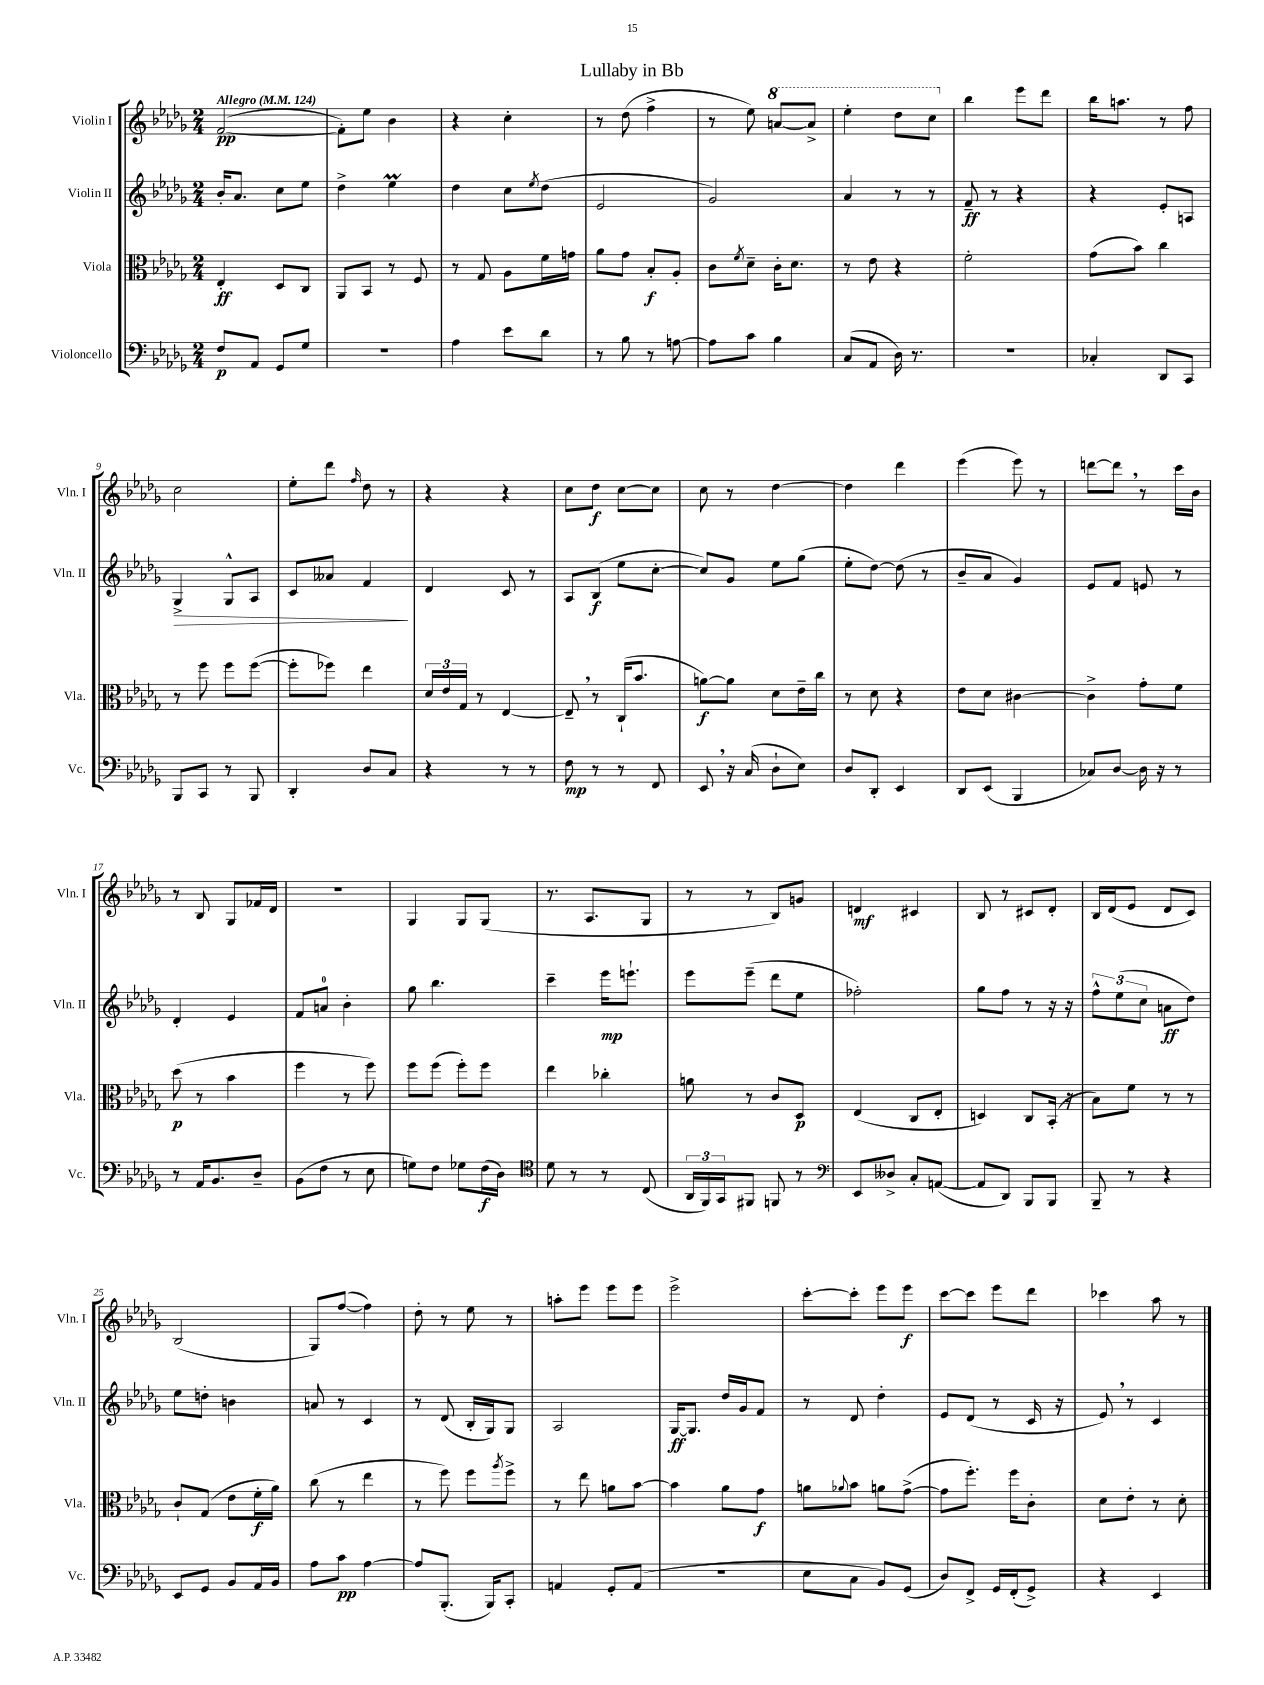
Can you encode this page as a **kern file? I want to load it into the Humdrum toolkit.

**kern	**dynam	**kern	**dynam	**kern	**dynam	**kern	**dynam
*part4	*part4	*part3	*part3	*part2	*part2	*part1	*part1
*staff4	*staff4	*staff3	*staff3	*staff2	*staff2	*staff1	*staff1
*I"Violoncello	*	*I"Viola	*	*I"Violin II	*	*I"Violin I	*
*I'Vc.	*	*I'Vla.	*	*I'Vln. II	*	*I'Vln. I	*
*clefF4	*	*clefC3	*	*clefG2	*	*clefG2	*
*k[b-e-a-d-g-]	*	*k[b-e-a-d-g-]	*	*k[b-e-a-d-g-]	*	*k[b-e-a-d-g-]	*
*M2/4	*	*M2/4	*	*M2/4	*	*M2/4	*
*MM124	*	*MM124	*	*MM124	*	*MM124	*
=1	=1	=1	=1	=1	=1	=1	=1
!	!	!	!	!	!	!LO:TX:a:B:t=Allegro	!
8F/L	p	4E-'/	ff	16b-'/KL	.	([2f/	pp
.	.	.	.	8.a-/J	.	.	.
8AA-/J	.	.	.	.	.	.	.
8GG-/L	.	8D-/L	.	8cc\L	.	.	.
8G-/J	.	8C/J	.	8ee-\J	.	.	.
=2	=2	=2	=2	=2	=2	=2	=2
2r	.	8AA-/L	.	4dd-^\	.	8f'\L])	.
.	.	8BB-/J	.	.	.	8ee-\J	.
.	.	8r	.	4ee-M\	.	4b-\	.
.	.	8F/	.	.	.	.	.
=3	=3	=3	=3	=3	=3	=3	=3
4A-\	.	8r	.	4dd-\	.	4r	.
.	.	8G-/	.	.	.	.	.
8e-\L	.	8A-\L	.	8cc\L	.	4cc'\	.
.	.	.	.	8qee-/	.	.	.
8d-\J	.	16f\L	.	(8dd-\J	.	.	.
.	.	16gn\JJ	.	.	.	.	.
=4	=4	=4	=4	=4	=4	=4	=4
8r	.	8a-\L	.	2e-/	.	8r	.
8B-\	.	8g-\J	.	.	.	(8dd-\	.
8r	.	8B-'/L	f	.	.	4ff^\	.
[8An\	.	8A-'/J	.	.	.	.	.
=5	=5	=5	=5	=5	=5	=5	=5
8A\L]	.	8c\L	.	2g-/)	.	8r	.
.	.	8qf/	.	.	.	.	.
8c\J	.	8d-~\J	.	.	.	8ee-\)	.
*	*	*	*	*	*	*8va	*
4B-\	.	16c'\KL	.	.	.	[8aan/L	.
.	.	8.d-\J	.	.	.	.	.
.	.	.	.	.	.	8aa^/J]	.
=6	=6	=6	=6	=6	=6	=6	=6
(8C/L	.	8r	.	4a-/	.	4eee-'\	.
8AA-/J	.	8e-\	.	.	.	.	.
16D-\)	.	4r	.	8r	.	8ddd-\L	.
8.r	.	.	.	.	.	.	.
.	.	.	.	8r	.	8ccc\J	.
=7	=7	=7	=7	=7	=7	=7	=7
*	*	*	*	*	*	*X8va	*
2r	.	2f'\	.	8f~/	ff	4bb-\	.
.	.	.	.	8r	.	.	.
.	.	.	.	4r	.	8eee-\L	.
.	.	.	.	.	.	8ddd-\J	.
=8	=8	=8	=8	=8	=8	=8	=8
4C-X'/	.	(8g-\L	.	4r	.	16bb-\KL	.
.	.	.	.	.	.	8.aan\J	.
.	.	8b-\J)	.	.	.	.	.
8DD-/L	.	4cc\	.	8e-'/L	.	8r	.
8CC/J	.	.	.	8An/J	.	8ff\	.
!!LO:LB:g=z
=9	=9	=9	=9	=9	=9	=9	=9
!	!	!	!	!	!LO:HP:b	!	!
8BBB-/L	.	8r	.	4G-^/	>	2cc\	.
8CC/J	.	8ff\	.	.	.	.	.
8r	.	8ff\L	.	8G-^^/L	.	.	.
8BBB-/	.	([8ff\J	.	8A-/J	.	.	.
=10	=10	=10	=10	=10	=10	=10	=10
4DD-'/	.	8ff'\L]	.	8c/L	.	8ee-'\L	.
.	.	8ff-X\J)	.	8a--X/J	.	8ddd-\J	.
.	.	.	.	.	.	16qqff/	.
8D-/L	.	4ee-\	.	4f/	.	8dd-\	.
8C/J	.	.	.	.	.	8r	.
.	.	.	.	.	]	.	.
=11	=11	=11	=11	=11	=11	=11	=11
4r	.	24d-/LL	.	4d-/	.	4r	.
.	.	24e-/	.	.	.	.	.
.	.	24G-/JJ	.	.	.	.	.
.	.	8r	.	.	.	.	.
8r	.	[4E-/	.	8c/	.	4r	.
8r	.	.	.	8r	.	.	.
=12	=12	=12	=12	=12	=12	=12	=12
8F\	mp	8E-~,/]	.	8A-/L	.	8cc\L	.
8r	.	8r	.	(8B-/J	f	8dd-\J	f
8r	.	(16C`/KL	.	8ee-\L	.	[8cc\L	.
.	.	8.b-/J	.	.	.	.	.
8FF/	.	.	.	[8cc'\J	.	8cc\J]	.
=13	=13	=13	=13	=13	=13	=13	=13
8EE-,/	.	[8an\L)	f	8cc/L])	.	8cc\	.
16r	.	8a\J]	.	8g-/J	.	8r	.
(16C/	.	.	.	.	.	.	.
8D-`\L	.	8d-\L	.	8ee-\L	.	[4dd-\	.
8E-\J)	.	16e-~\L	.	(8gg-\J	.	.	.
.	.	16cc\JJ	.	.	.	.	.
=14	=14	=14	=14	=14	=14	=14	=14
8D-/L	.	8r	.	8ee-'\L	.	4dd-\]	.
8DD-'/J	.	8d-\	.	[8dd-\J)	.	.	.
4EE-/	.	4r	.	(8dd-\]	.	4ddd-\	.
.	.	.	.	8r	.	.	.
=15	=15	=15	=15	=15	=15	=15	=15
8DD-/L	.	8e-\L	.	8b-~/L	.	(4eee-\	.
(8EE-/J	.	8d-\J	.	8a-/J	.	.	.
4BBB-/	.	[4c#X\	.	4g-/)	.	8eee-\)	.
.	.	.	.	.	.	8r	.
=16	=16	=16	=16	=16	=16	=16	=16
8C-X/L)	.	4c#^\]	.	8e-/L	.	[8dddn\L	.
[8D-/J	.	.	.	8f/J	.	8ddd,\J]	.
16D-\]	.	8g-'\L	.	8en/	.	8r	.
16r	.	.	.	.	.	.	.
8r	.	8f\J	.	8r	.	16ccc\LL	.
.	.	.	.	.	.	16b-\JJ	.
!!LO:LB:g=z
=17	=17	=17	=17	=17	=17	=17	=17
8r	.	(8dd-\	p	4d-'/	.	8r	.
16AA-/KL	.	8r	.	.	.	8B-/	.
8.BB-/	.	.	.	.	.	.	.
.	.	4b-\	.	4e-/	.	8G-/L	.
8D-~/J	.	.	.	.	.	16f-X/L	.
.	.	.	.	.	.	16d-/JJ	.
=18	=18	=18	=18	=18	=18	=18	=18
(8BB-\L	.	4ff\	.	8f/L	.	2r	.
8F\J	.	.	.	8an/J	.	.	.
8r	.	8r	.	4b-'\	.	.	.
8E-\	.	8ff\)	.	.	.	.	.
=19	=19	=19	=19	=19	=19	=19	=19
8Gn\L)	.	8ff\L	.	8gg-\	.	4G-/	.
8F\J	.	(8ff\J	.	4.bb-\	.	.	.
8G-X\L	.	8ff'\L)	.	.	.	8G-/L	.
(16F\L	f	8ff\J	.	.	.	(8G-/J	.
16D-\JJ)	.	.	.	.	.	.	.
=20	=20	=20	=20	=20	=20	=20	=20
*clefC4	*	*	*	*	*	*	*
8d-\	.	4ee-\	.	4ccc~\	.	8.r	.
8r	.	.	.	.	.	.	.
.	.	.	.	.	.	8.A-/L	.
8r	.	4cc-X'\	.	16eee-\KL	mp	.	.
.	.	.	.	8.eeen`\J	.	.	.
(8C/	.	.	.	.	.	8G-/J	.
=21	=21	=21	=21	=21	=21	=21	=21
24AA-/LL	.	8an\	.	8eee-\L	.	8r	.
24FF/)	.	.	.	.	.	.	.
24GG-/J	.	.	.	.	.	.	.
8FF#X/J	.	8r	.	(8eee-~\J	.	8r	.
8FFn/	.	8c/L	.	8ddd-\L	.	8B-/L)	.
8r	.	8D-/J	p	8ee-\J	.	8gn/J	.
=22	=22	=22	=22	=22	=22	=22	=22
*clefF4	*	*	*	*	*	*	*
8EE-/L	.	(4E-/	.	2ff-X'\)	.	4dn/	mf
8D--X^/J	.	.	.	.	.	.	.
8C'/L	.	8C/L	.	.	.	4c#X/	.
([8AAn/J	.	8E-'/J	.	.	.	.	.
=23	=23	=23	=23	=23	=23	=23	=23
8AA/L]	.	4Dn/)	.	8gg-\L	.	8B-/	.
8DD-/J)	.	.	.	8ff\J	.	8r	.
8BBB-/L	.	8C/L	.	8r	.	8c#X/L	.
8BBB-/J	.	(16BB-'/Jk	.	16r	.	8d-'/J	.
.	.	16r	.	16r	.	.	.
=24	=24	=24	=24	=24	=24	=24	=24
8BBB-~/	.	8B-\L)	.	12ff^^\L	.	16B-/LL	.
.	.	.	.	.	.	(16d-/J	.
.	.	.	.	(12ee-\	.	.	.
8r	.	8f\J	.	.	.	8e-/J	.
.	.	.	.	12cc\J	.	.	.
4r	.	8r	.	8an\L	ff	8d-/L	.
.	.	8r	.	8dd-\J)	.	8c/J)	.
!!LO:LB:g=z
=25	=25	=25	=25	=25	=25	=25	=25
8EE-/L	.	8c`/L	.	8ee-\L	.	(2B-/	.
8GG-/J	.	(8G-/J	.	8ddn'\J	.	.	.
8BB-/L	.	8e-\L	.	4bn\	.	.	.
16AA-/L	.	16f'\L	f	.	.	.	.
16BB-/JJ	.	16a-\JJ)	.	.	.	.	.
=26	=26	=26	=26	=26	=26	=26	=26
8A-\L	.	(8cc\	.	8an/	.	8G-/L)	.
8c\J	pp	8r	.	8r	.	([8ff/J	.
[4A-\	.	4ee-\	.	4c/	.	4ff\])	.
=27	=27	=27	=27	=27	=27	=27	=27
8A-/L]	.	8r	.	8r	.	8dd-'\	.
(8.BBB-'/J	.	8ff\)	.	(8d-/	.	8r	.
.	.	8ff\L	.	16B-'/LL	.	8ee-\	.
16BBB-/KL)	.	.	.	16G-/J)	.	.	.
.	.	8qaa-/	.	.	.	.	.
8CC'/J	.	8ff^\J	.	8G-/J	.	8r	.
=28	=28	=28	=28	=28	=28	=28	=28
4AAn/	.	8r	.	2A-/	.	8aan'\L	.
.	.	8ee-\	.	.	.	8eee-\J	.
8GG-'/L	.	8an\L	.	.	.	8eee-\L	.
(8AA/J	.	[8b-\J	.	.	.	8eee-\J	.
=29	=29	=29	=29	=29	=29	=29	=29
2r	.	4b-\]	.	[16G-/KL	ff	2eee-^\	.
.	.	.	.	8.G-/J]	.	.	.
.	.	8a-\L	.	16dd-/LL	.	.	.
.	.	.	.	16g-/J	.	.	.
.	.	8g-\J	f	8f/J	.	.	.
=30	=30	=30	=30	=30	=30	=30	=30
8E-\L	.	8an\L	.	8r	.	[8ccc'\L	.
.	.	8qqa-X/	.	.	.	.	.
8C\J	.	8b-\J	.	8d-/	.	8ccc'\J]	.
8BB-/L)	.	8an\L	.	4dd-'\	.	8eee-\L	.
(8GG-/J	.	([8g-^\J	.	.	.	8eee-\J	f
=31	=31	=31	=31	=31	=31	=31	=31
8D-/L)	.	8g-\L]	.	8e-/L	.	[8ccc\L	.
8FF^/J	.	8.ff'\J)	.	(8d-/J	.	8ccc\J]	.
16GG-/LL	.	.	.	8r	.	8eee-\L	.
(16FF'/J	.	16ff\KL	.	.	.	.	.
8GG-^/J)	.	8c'\J	.	16c/	.	8ddd-\J	.
.	.	.	.	16r	.	.	.
=32	=32	=32	=32	=32	=32	=32	=32
4r	.	8d-\L	.	8e-,/)	.	4ccc-X\	.
.	.	8e-'\J	.	8r	.	.	.
4EE-/	.	8r	.	4c/	.	8aa-\	.
.	.	8d-'\	.	.	.	8r	.
==	==	==	==	==	==	==	==
*-	*-	*-	*-	*-	*-	*-	*-
